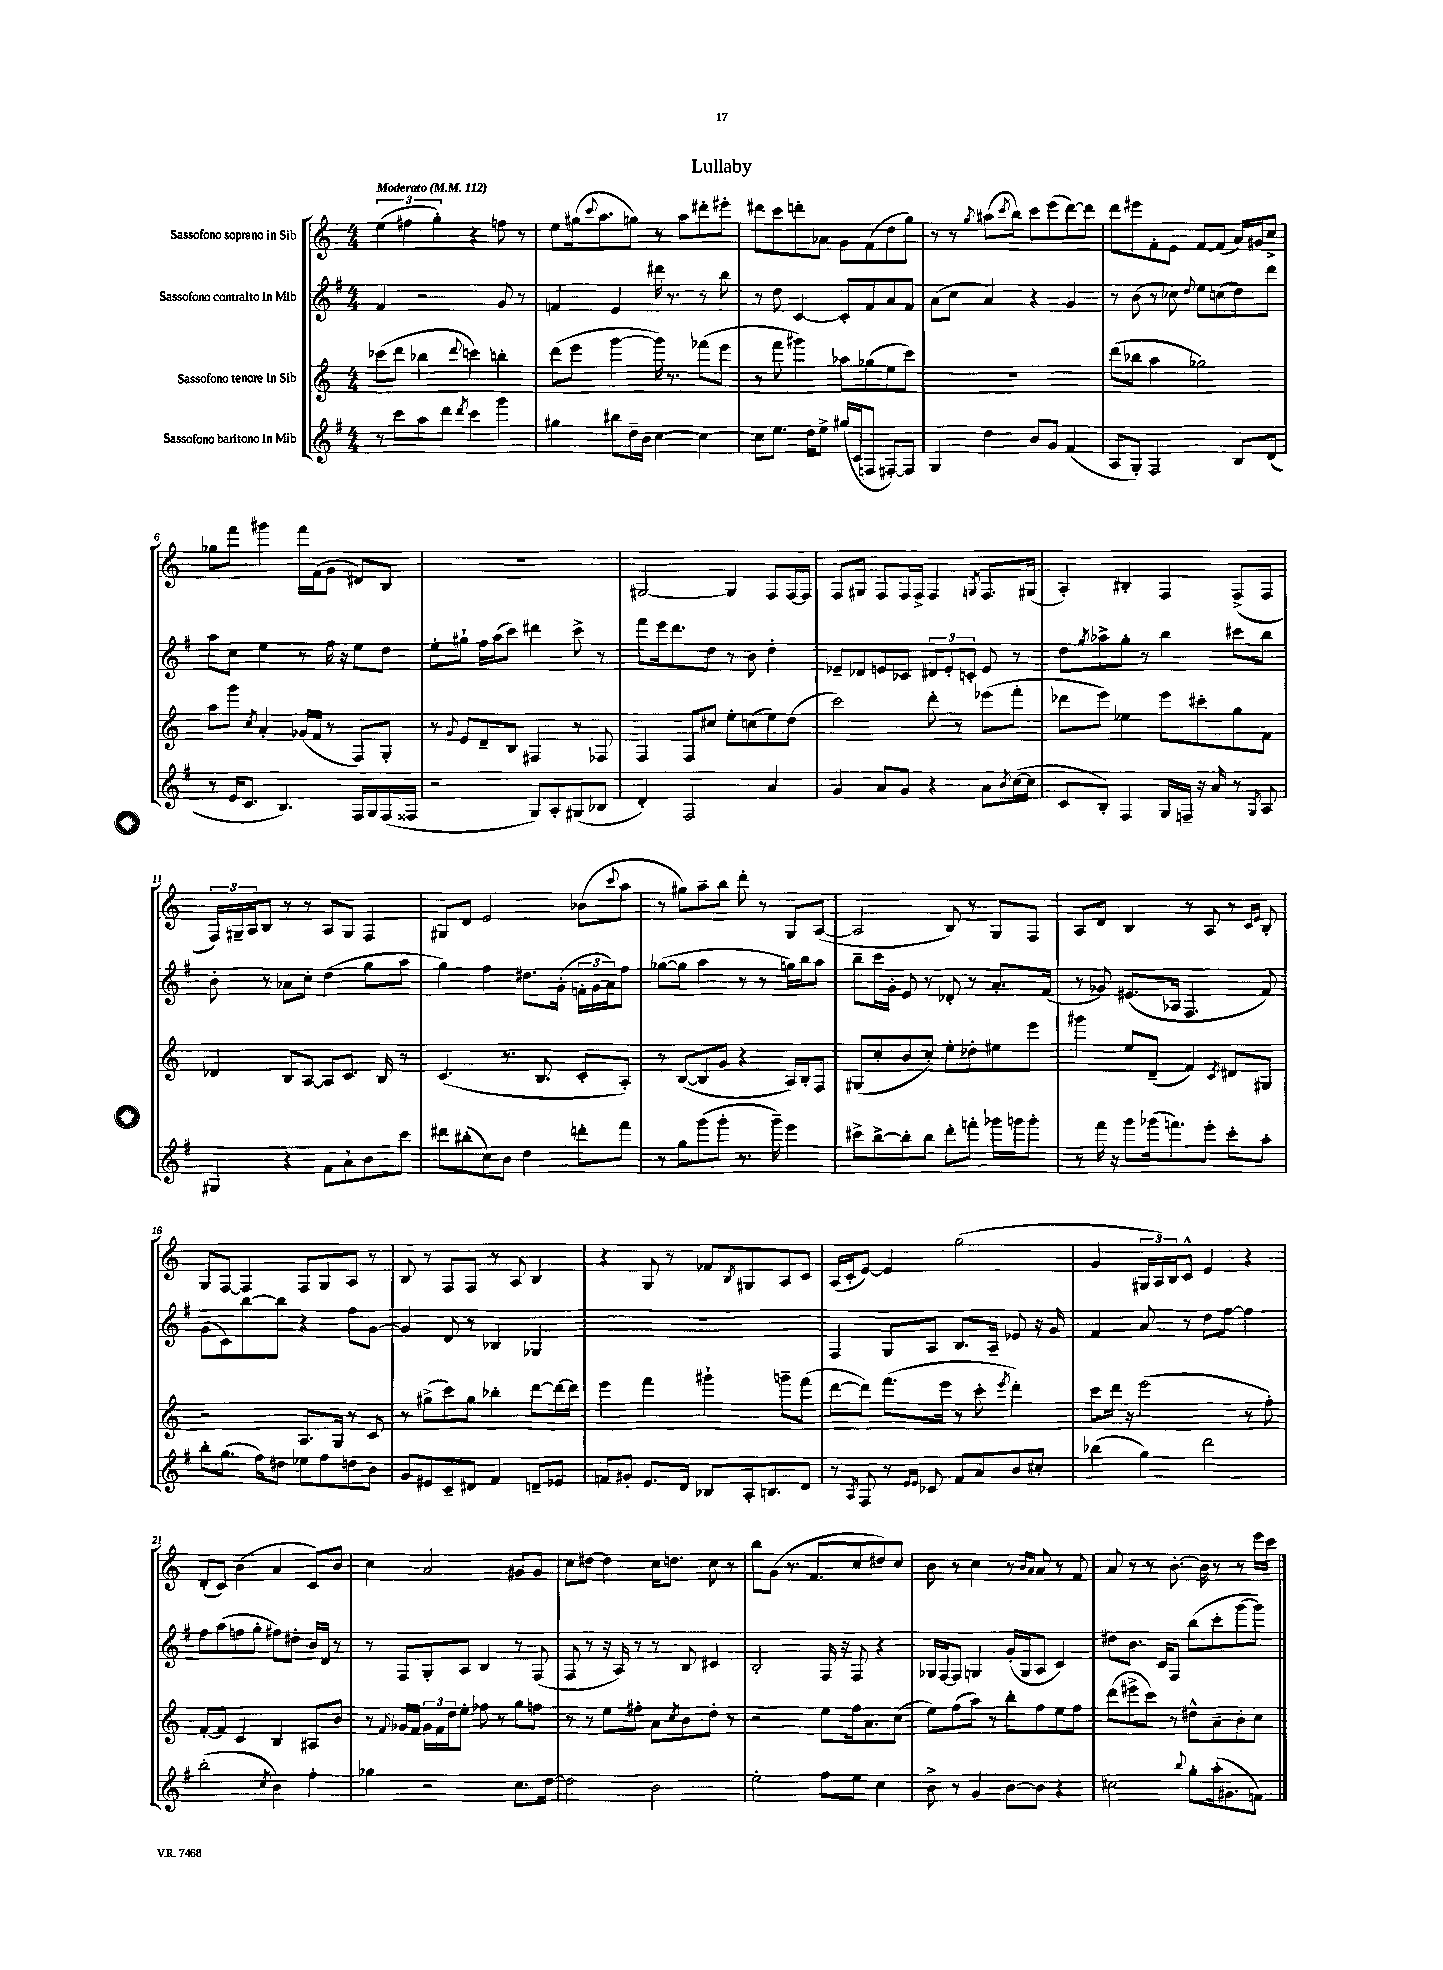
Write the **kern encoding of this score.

**kern	**kern	**kern	**kern
*staff4	*staff3	*staff2	*staff1
*clefG2	*clefG2	*clefG2	*clefG2
*k[f#]	*k[]	*k[f#]	*k[]
*M4/4	*M4/4	*M4/4	*M4/4
*MM112	*MM112	*MM112	*MM112
8r	(8ccc-\L	4f#/	(6ee\
8ccc\L	8ddd\J	.	.
.	.	.	6ff#\
8aa\	4bb-\	2r	.
.	.	.	6gg'\)
8ddd\J	.	.	.
8qddd/	8qqddd/	.	.
4ccc\	4ccc\)	.	4r
4ggg\	4bb'\	8g/	8ff\
.	.	8r	8r
=	=	=	=
4gg#\	(8ddd\L	4f/	8ee\L
.	8eee\J	.	(16gg#\k
.	.	.	8qqccc/
.	.	.	8.aa\
8bb#\L	[4ggg\	4e/	.
16dd~\L	.	.	8gg\J)
16b\JJ	.	.	.
[4cc\	16ggg\])	16ddd#\	8r
.	8.r	8.r	.
.	.	.	8aa\L
4cc\_	(8fff-\L	8r	8ddd#'\
.	8eee\J	8bb\	8eee#'\J
=	=	=	=
8cc\]L	8r	8r	8ddd#\L
8.ee\J	8fff\	8dd\	8ccc\
.	4ggg#\)	[4c/	8ddd'\
16dd\LK	.	.	.
8ee^\J	.	.	8a-\J
(16gg#/LL	8aa-\L	8c'/]L	8g\L
16c/J	.	.	.
8F/J	(8gg-\	8f#/	(8f\
[8F#'/L)	8ee\	8a/	8dd\
8F#/]J	8ccc\J)	8f#/J	8gg\J)
=	=	=	=
4G/	1r	(8a\L	8r
.	.	8cc\J	8r
.	.	.	8qgg/
4dd\	.	4a/)	(8aa#\L
.	.	.	8qccc/
.	.	.	8bb\J)
8b/L	.	4r	8ccc\L
8g/J	.	.	(8eee\
(4f#/	.	4g/	[8ddd\)
.	.	.	8ddd\]J
=	=	=	=
8A/L	(8ddd\L	8r	8ddd\L
8G'/J)	8bb-\J	(8b\	8eee#\
2F#/	4aa\	8r	8f'\
.	.	8cc-\)	8e\J
.	.	8qqdd/	.
.	2gg-\)	8ee\L	[8f/L
.	.	(8cc\	(8f/]J
8B/L	.	8dd\)	16a/LL)
.	.	.	16g#/J
(8d/J	.	8ddd\J	8cc^/J
=	=	=	=
8r	8aa\L	8aa\L	8gg-\L
16e/LK	8ggg\J	8cc\J	8fff\J
8.c/J	.	.	.
.	8qcc/	.	.
.	4a'/	4ee\	4ggg#\
4.B/)	.	.	.
.	(16g-/LL	8r	16fff\LL
.	16f/JJ	.	(16f\J
.	8r	16ff#\	8g\J
.	.	16r	.
16F#/LL	8F/L)	8ee\L	8d#/L)
16G/	.	.	.
(16F#/	8G'/J	8dd\J	8B/J
16F##/JJ	.	.	.
=	=	=	=
2r	8r	8ee'\L	1r
.	8qqg/	.	.
.	8e/L	8gg#`\J	.
.	8d~/	16ff#\LL	.
.	.	(16aa\J	.
.	8B/J	8ccc\J)	.
8G/L)	4F#/	4ddd#\	.
8A'/	.	.	.
(8G#/	8r	8ccc^\	.
8B-/J	8F-/	8r	.
=	=	=	=
4d'/)	4F/	8fff#\L	[2G#/
.	.	16eee\k	.
.	.	8.ddd\	.
2F#/	8F/L	.	.
.	8cc#/J	8dd\J	.
.	8ee'\L	8r	4G#/]
.	(8cc\	8b\	.
4a/	8ee\)	4dd'\	8F/L
.	(8dd\J	.	[16F/L
.	.	.	16F/]JJ
=	=	=	=
4g/	2ccc\)	8e-~/L	8F/L
.	.	8d-/	8G#/J
8a/L	.	8e/	8F/L
8g/J	.	8c-/J	16F/L
.	.	.	16F^/JJ
4r	8ddd'\	12d#/L	4F/
.	.	12e'/	.
.	8r	.	.
.	.	12c'/J	.
.	.	.	8qG/
8a\L	(8eee-\L	8e/	8.F/L
8qb/	.	.	.
([16cc\L	8fff'\J	8r	.
16cc\]JJ	.	.	(16G#/Jk
=	=	=	=
8c/L	8ddd-\L	8dd\L	4A'/)
.	.	8qgg/	.
8B'/J)	8eee\J)	8aa-^\	.
4F#/	4ee-\	8gg'\J	4B#'/
.	.	8r	.
16G/LL	8eee\L	4bb\	4F/
16F~/JJ	.	.	.
16r	8ccc#'\	.	.
16a/	.	.	.
8r	8gg\	8ccc#\L	(8F^/L
8qG/	.	.	.
8A/	8f\J	8bb\J	8F/J
=	=	=	=
4G#/	4d-/	8b'\	24F/LL)
.	.	.	24G#~/
.	.	.	24A/J
.	.	8r	8B/J
4r	8B/L	8a-\L	8r
.	[8A/J	8cc'\J	8r
8f#\L	8A/]L	(4dd\	8A/L
8a`\	8.c/J	.	8G#/J
8b\	.	8gg\L	4F/
.	16B/	.	.
8ccc\J	8r	8aa\J	.
=	=	=	=
8ddd#\L	(4.c/	4gg\)	8G#/L
(8bb#'\	.	.	8d/J
8cc\)	.	4ff#\	2e/
8b\J	8.r	.	.
4dd\	.	8.dd#\L	.
.	8.B/	.	.
.	.	(16g'\Jk	.
8ddd'\L	8c'/L	24f'\LL	(8b-\L
.	.	24g\	.
.	.	24a\J)	.
.	.	.	8qqccc/
8fff#\J	8A'/J)	8ff#\J	8aa\J
=	=	=	=
8r	8r	([8gg-\L	8r
8gg\L	([8B/L	8gg-\]J	8gg#\L)
(8ggg\	8B/]	4aa\	8aa~\
8ggg'\J	8g/J	.	8bb\J
8.r	4r	8r	8ddd'\
.	.	8r	8r
16ggg~\)	.	.	.
4eee\	16A/LL)	16gg\LL)	8G/L
.	16B'/J	16bb\J	.
.	8F/J	8aa\J	([8A/J
=	=	=	=
8ccc#^\L	(8G#/L	8bb~\L	2A/]
[8bb^\	8cc'/	16ccc\L	.
.	.	16g'\JJ	.
8bb'\]	8b/	8e/	.
8bb\J	8cc'/J)	8r	.
8ddd'\L	8ee'\L	8d-'/	8B/)
8fff'\J	8dd-'\	8r	8r
16ggg-\LL	8ee#\	8.a'/L	8G/L
16ggg\J	.	.	.
8ggg'\J	8eee\J	.	8F/J
.	.	(16f#/Jk	.
=	=	=	=
8r	4ggg#\	8r	8A/L
16fff#\	.	8g-/)	8d/J
16r	.	.	.
8ggg\L	8ee/L	(8.e#/L	4B/
(16ggg-\k	(8d~/J	.	.
8.fff\)	.	16A-/Jk	.
.	4f/)	4.F#/	8r
8eee'\J	.	.	8A/
.	8qc/	.	.
8ccc'\L	8d#/L	.	8r
.	.	.	16qqc/LL
.	.	.	16qqe/JJ
8aa'\J	8G#/J	8f#/)	8B'/
=	=	=	=
8bb'\L	2r	(8g\L	8G/L
(8.gg\J	.	8c\)	[8F/J
.	.	[8bb\	4F/]
16ff#\LK)	.	.	.
8dd#\J	.	8bb\]J	.
8ee-\L	8.A/L	4r	8F/L
8ff#\	.	.	8G/
.	16G/Jk	.	.
8dd\	8r	8ff#\L	8A/J
8b\J	8c/	[8g\J	8r
=	=	=	=
8g/L	8r	4g/]	8B/
8e#/	(8gg#^\L	.	8r
8c~/	8ccc\)	8d/	8F/L
8d#/J	8gg#\J	8r	8F/J
4f#/	4bb-'\	4B-/	8r
.	.	.	8A/
8d~/L	[8ddd\L	4G-/	4B/
8e-/J	16ddd\_L	.	.
.	16ddd\]JJ	.	.
=	=	=	=
8f/L	4eee\	1r	4r
8g#'/J	.	.	.
8.e/L	4fff\	.	8G/
.	.	.	8r
16d/Jk	.	.	.
8B-/L	4ggg#`\	.	8f-/L
.	.	.	8qB/
16A'/k	.	.	8G#/
8.B/	.	.	.
.	8ggg~\L	.	8A/
8d/J	(8fff\J	.	8c/J
=	=	=	=
8r	[8ddd\L	4F#/	(16A/LL
.	.	.	16c'/J
8qA/	.	.	.
8F#/	8ddd\]J)	.	[8e/J)
8r	(8.fff\L	8G/L	4e/]
16qqe/LL	.	.	.
16qqe/JJ	.	.	.
8c-/	.	8A/J	.
.	16eee\Jk	.	.
8f#/L	8r	8.B/L	(2gg\
8a/	8ccc'\	.	.
.	.	16A~/Jk	.
.	8qeee/	.	.
8b/	4ddd'\)	8e-/	.
8cc#'/J	.	16r	.
.	.	16g/	.
=	=	=	=
(4bb-\	8ccc\L	4f#/	4g/
.	16ddd\Jk	.	.
.	16r	.	.
4gg\)	(2eee\	8a/	24G#/LL
.	.	.	24A/)
.	.	.	24B/J
.	.	8r	8c^^/J
2ddd\	.	8dd\L	4e/
.	.	[8ff#\J	.
.	8r	4ff#\]	4r
.	8ff'\)	.	.
=	=	=	=
(2bb'\	[8f'/L	8ff#\L	(8d'/L
.	8f/]J	(8aa\	8c/J)
.	4c/	8ff\	(4b\
.	.	8gg'\J	.
8qcc/	.	.	.
4b\)	4B/	8ff#\L)	4a/
.	.	8dd#'\J	.
4ff#'\	8A#/L	16b/LL	8c/L)
.	.	16d/JJ	.
.	8b/J	8r	8b/J
=	=	=	=
4gg-\	8r	8r	4cc\
.	8qqf/	.	.
.	16g-/LL	8F#/L	.
.	16f/JJ	.	.
2r	24g-\LL	8G'/	2a/
.	24f\	.	.
.	24dd\J	.	.
.	8ee'\J	8A/J	.
.	8ff-\	4B/	.
.	8r	.	.
8.cc\L	8gg\L	8r	8g#/L
.	8ff\J	(8F#/	8g#/J
[16dd\Jk	.	.	.
=	=	=	=
2dd\]	8r	8F#/	8cc\L
.	8r	8r	[8dd#\J
.	8ee\L	16r	4dd#\]
.	.	16A/)	.
.	8ff#'\J	8r	.
2b\	8a\L	8r	16cc\LK
.	.	.	8.dd\J
.	8qcc/	.	.
.	8b\	8B/	.
.	8dd'\J	4c#/	8cc\
.	8r	.	8r
=	=	=	=
2ee'\	2r	2B'/	8bb\L
.	.	.	(8g\J
.	.	.	8.r
.	.	.	8.f/L
8ff#\L	8ee\L	16F#/	.
.	.	16r	.
8ee\J	16ff\k	8F#/	8cc/
.	8.a\	.	.
4cc\	.	4r	8dd#/)
.	(8cc\J	.	8cc/J
=	=	=	=
8b^\	8ee\L)	16G-/LL	8b\
.	.	[16F#/J	.
8r	(8ff\	8F#/]J	8r
4g/	8aa\J)	4G/	4cc\
.	8r	.	.
[8b\L	8bb'\L	(16g'/LL	8r
.	.	16G/J	.
.	.	.	16qqb/LL
.	.	.	16qqa/JJ
8b\]J	8ff\	8A/J	8a/
4r	8ee\	4c/)	8r
.	8ff\J	.	8f/
=	=	=	=
2cc#\	(8ddd\L	8dd#\L	8a/
.	8eee#^\	8.b\J	8r
.	8ccc\J)	.	8r
.	.	16c/LK	.
.	8r	8F#/J	[8.b'\
8qqbb/	.	.	.
8gg'\L	8dd#^^\L	(8bb\L	.
.	.	.	16b\]
(16aa'\k	8a~\	8ccc'\	8r
8.g#\	.	.	.
.	8b'\	[8ggg\	8r
8f\J)	8cc\J	8ggg\]J)	16eee\LL
.	.	.	16ccc\JJ
==	==	==	==
*-	*-	*-	*-
